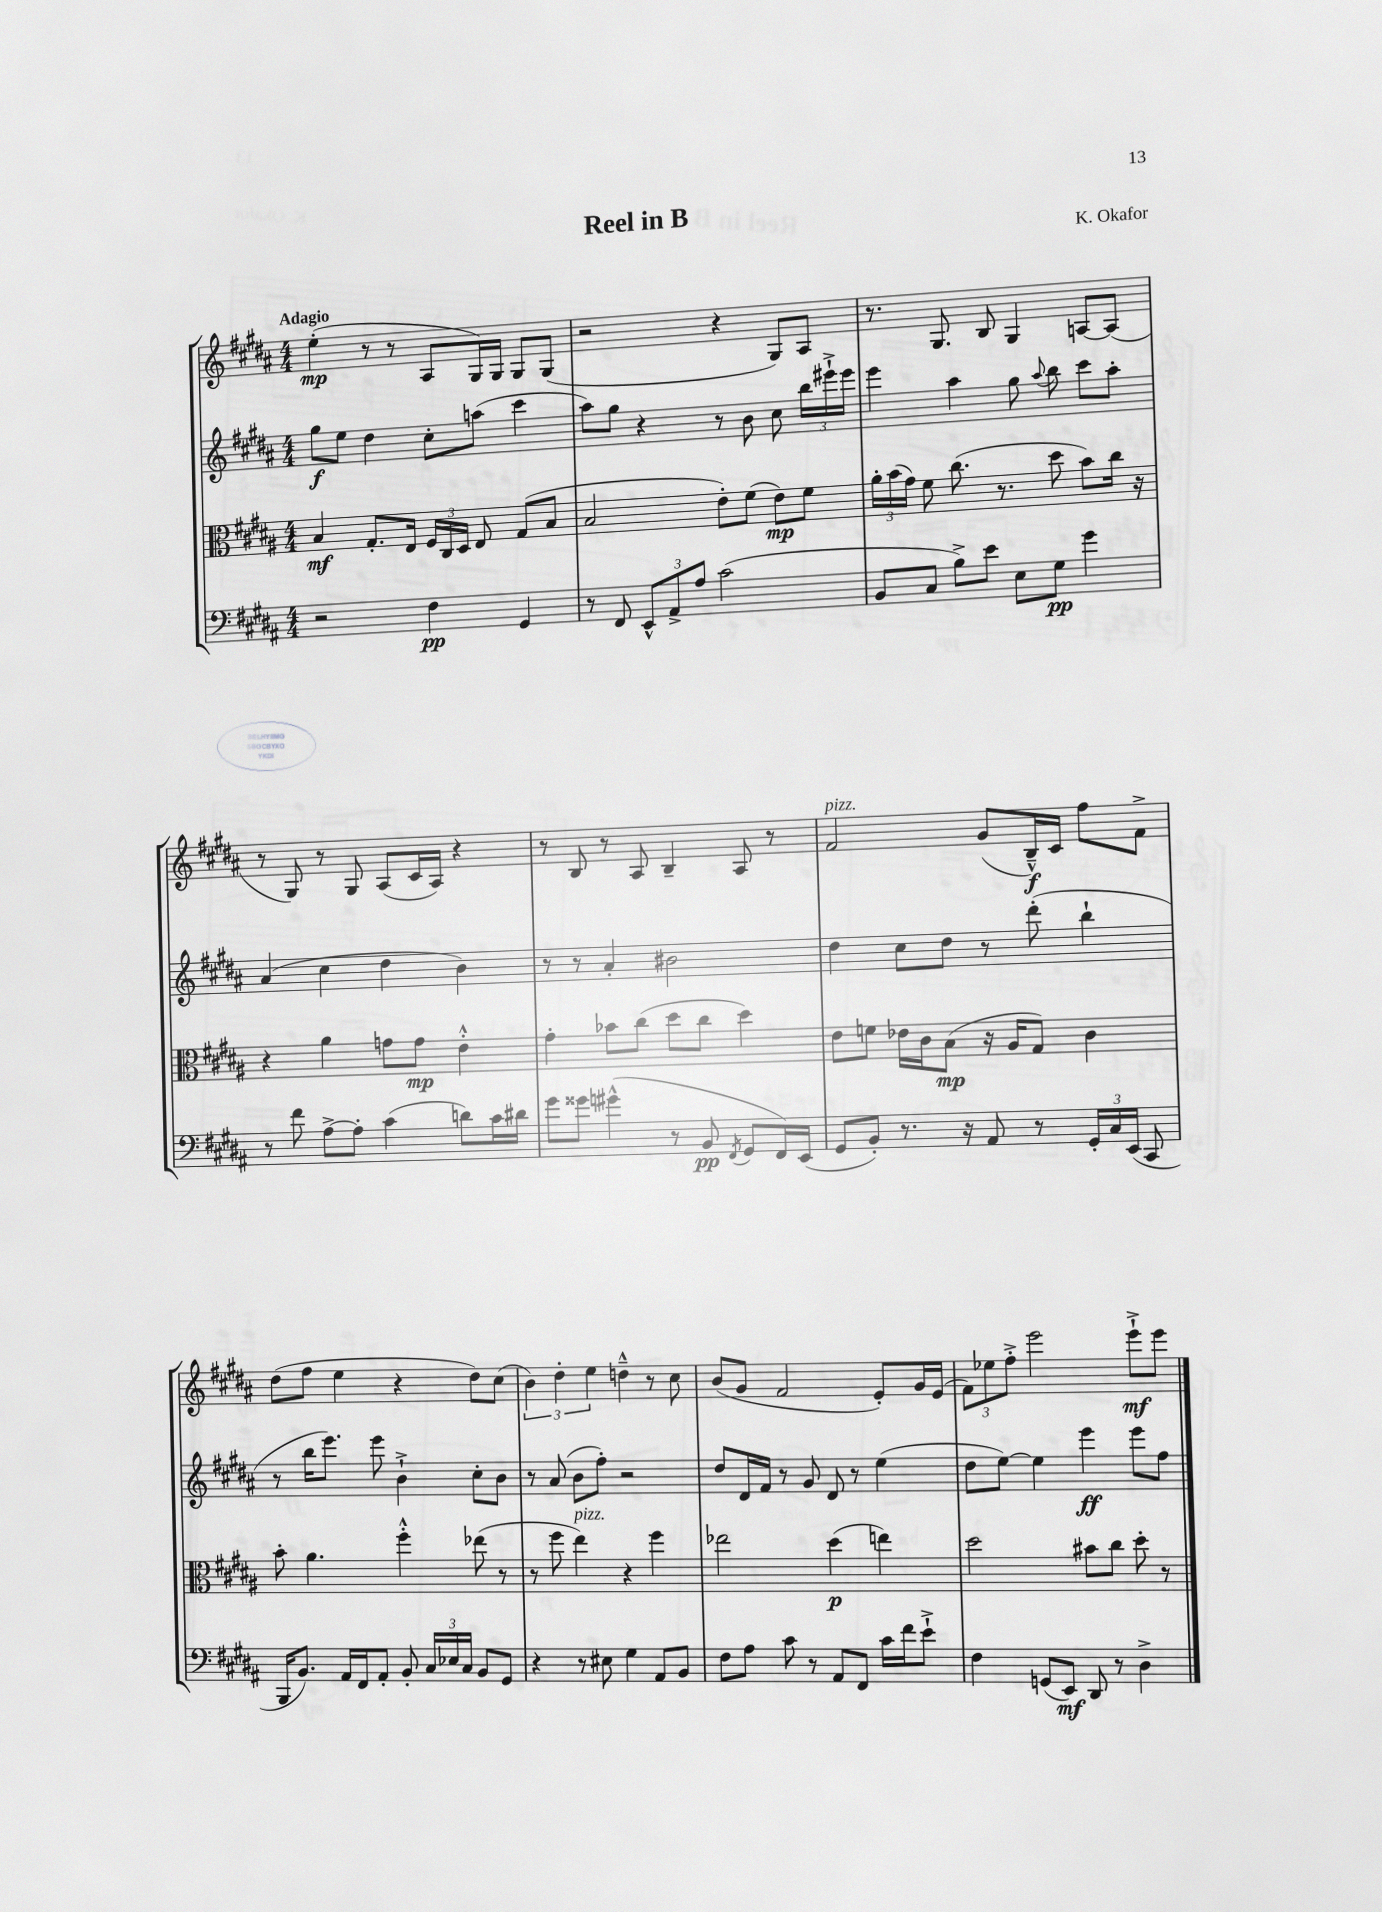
\header { title = "Reel in B" composer = "K. Okafor" }
<<
\new StaffGroup <<
\new Staff = "s0" {
    \clef treble \key b \major \numericTimeSignature \time 4/4 \tempo "Adagio"
    \autoBeamOff e''4-.\mp( r8 r8 ais8[ gis16) gis16] gis8[ gis8]( |
    r2 r4 gis8[) ais8] |
    r8. gis8. b8 gis4 a8[~ a8]( |
    r8 gis8) r8 gis8 ais8[( cis'16 ais16]) r4 |
    r8 b8 r8 ais8 b4-- ais8 r8 |
    fis'2^\markup { \italic "pizz." } gis'8[( b16---^\f) cis'16] fis''8[ fis'8]-> |
    dis''8[( fis''8] e''4 r4 dis''8[) cis''8]( |
    \tuplet 3/2 { b'4) dis''4-. e''4 } d''4---^ r8 cis''8 |
    b'8[( gis'8] fis'2 e'8[-.) gis'16 e'16]( |
    \tuplet 3/2 { fis'8[) ees''8 fis''8]-.-> } e'''2 e'''8[-!->\mf e'''8] \bar "|." |
}
\new Staff = "s1" {
    \clef treble \key b \major \numericTimeSignature \time 4/4
    \autoBeamOff gis''8[\f e''8] dis''4 cis''8[-. a''8]( cis'''4 |
    ais''8[) gis''8] r4 r8 b'8 cis''8 \tuplet 3/2 { b''16[ eis'''16-!-> eis'''16] } |
    e'''4 ais''4 gis''8 \appoggiatura { ais''8 } b''8 cis'''8[ ais''8]-. |
    ais'4( cis''4 dis''4 b'4) |
    r8 r8 ais'4-. bis'2 |
    dis''4 cis''8[ dis''8] r8 dis'''8-.( b''4-! |
    r8 b''16[ e'''8.]) e'''8 b'4-!-> cis''8[-. b'8] |
    r8 ais'8( b'8[ fis''8]-.) r2 |
    dis''8[ dis'16 fis'16] r8 gis'8 dis'8 r8 e''4( |
    dis''8[ e''8]~) e''4 e'''4\ff e'''8[ fis''8] \bar "|." |
}
\new Staff = "s2" {
    \clef alto \key b \major \numericTimeSignature \time 4/4
    \autoBeamOff b4\mf gis8.[-. e16] \tuplet 3/2 { fis16[ cis16 dis16] } e8 gis8[( b8] |
    b2 e'8[-.) fis'8]( e'8[\mp) fis'8] |
    \tuplet 3/2 { ais'16[-. b'16( gis'16]) } fis'8 cis''8.( r8. dis''8 b'8[) cis''16] r16 |
    r4 ais'4 g'8[ g'8]\mp e'4-.-^ |
    gis'4-. bes'8[ cis''8]( dis''8[ cis''8] dis''4) |
    e'8[ f'8] ees'16[ cis'16 b8]\mp( r16 ais16[ gis8]) cis'4 |
    b'8-. ais'4. fis''4-.-^ ees''8( r8 |
    r8 fis''8 e''4^\markup { \italic "pizz." }) r4 fis''4 |
    ees''2 dis''4\p( e''4) |
    dis''2 bis'8[ cis''8] dis''8-. r8 \bar "|." |
}
\new Staff = "s3" {
    \clef bass \key b \major \numericTimeSignature \time 4/4
    \autoBeamOff r2 fis4\pp gis,4 |
    r8 fis,8 \tuplet 3/2 { e,8[-^ ais,8-> ais8] } cis'2( |
    b,8[ cis8] b8[->) e'8] e8[ gis8]\pp gis'4 |
    r8 fis'8 ais8[~-> ais8]-. cis'4( d'8[) cis'16 dis'16] |
    gis'8[ gisis'8] gis'4-^( r8 b,8\pp \acciaccatura { fis,8 } gis,8[ fis,16) e,16]( |
    gis,8[ b,8]-.) r8. r16 ais,8 r8 \tuplet 3/2 { gis,16[-. cis16 e,16]( } cis,8 |
    b,,16[ b,8.]) ais,16[ fis,16 ais,8]-. b,8-. \tuplet 3/2 { cis16[ ees16 cis16] } b,8[ gis,8] |
    r4 r8 eis8 gis4 ais,8[ b,8] |
    fis8[ ais8] cis'8 r8 ais,8[ fis,8] cis'16[ fis'16 e'8]-!-> |
    fis4 g,8[( e,8]\mf) dis,8 r8 dis4-> \bar "|." |
}
>>
>>
\layout { \context { \Score \remove "Bar_number_engraver" } }
